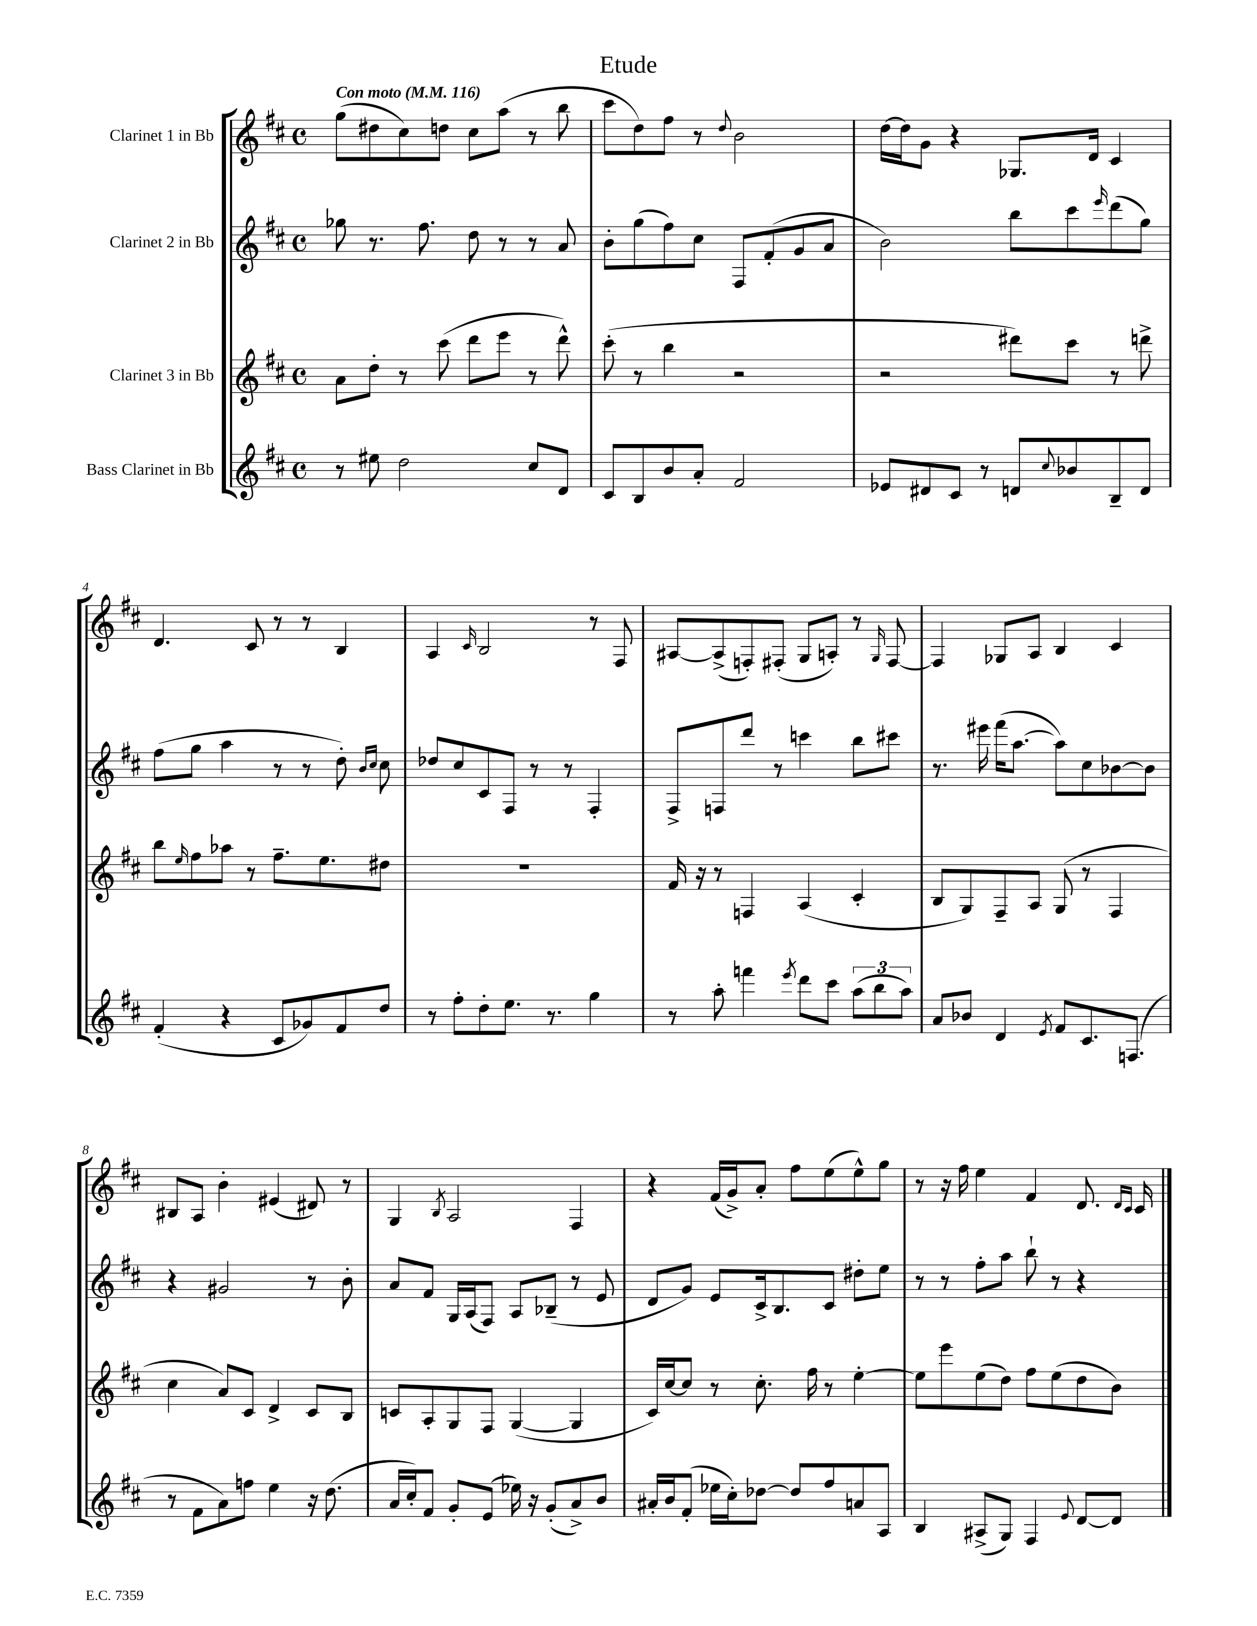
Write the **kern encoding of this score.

**kern	**kern	**kern	**kern
*part4	*part3	*part2	*part1
*staff4	*staff3	*staff2	*staff1
*I"Bass Clarinet in Bb	*I"Clarinet 3 in Bb	*I"Clarinet 2 in Bb	*I"Clarinet 1 in Bb
*clefG2	*clefG2	*clefG2	*clefG2
*k[f#c#]	*k[f#c#]	*k[f#c#]	*k[f#c#]
*M4/4	*M4/4	*M4/4	*M4/4
*met(c)	*met(c)	*met(c)	*met(c)
*MM116	*MM116	*MM116	*MM116
=1	=1	=1	=1
!	!	!	!LO:TX:a:B:t=Con moto
8r	8a\L	8gg-X\	(8gg\L
8ee#X\	8dd'\J	8.r	8dd#X\
2dd\	8r	.	8cc#\)
.	.	8.ff#\	.
.	(8ccc#\	.	8ddn\J
.	8ddd\L	8dd\	8cc#\L
.	8eee\J	8r	(8aa\J
8cc#/L	8r	8r	8r
8d/J	8ddd^^\)	8a/	8bb\
=2	=2	=2	=2
8c#/L	(8ccc#'\	8b'\L	8ccc#\L
8B/	8r	(8gg\	8dd\)
8b/	4bb\	8ff#\)	8ff#\J
8a'/J	.	8cc#\J	8r
.	.	.	8qqdd/
2f#/	2r	8F#/L	2b\
.	.	(8f#'/	.
.	.	8g/	.
.	.	8a/J	.
=3	=3	=3	=3
8e-X/L	2r	2b\)	[16dd\LL
.	.	.	16dd\J]
8d#X/	.	.	8g\J
8c#/J	.	.	4r
8r	.	.	.
8dn/L	8ddd#X\L)	8bb\L	8.G-X/L
8qqcc#/	.	.	.
8b-X/	8ccc#\J	8ccc#\	.
.	.	.	16d/Jk
.	.	16qqeee/	.
8B~/	8r	(8ddd\	4c#/
8d/J	8dddn^\	8gg\J)	.
!!LO:LB:g=z
=4	=4	=4	=4
(4f#'/	8bb\L	(8ff#\L	4.d/
.	16qqee/	.	.
.	8ff#\	8gg\J	.
4r	8aa-X\J	4aa\	.
.	8r	.	8c#/
8c#/L	8.ff#~\L	8r	8r
8g-X/)	.	8r	8r
.	8.ee\	.	.
8f#/	.	8dd'\)	4B/
.	.	16qqb/LL	.
.	.	16qqcc#/JJ	.
8dd/J	8dd#X\J	8cc#\	.
=5	=5	=5	=5
8r	1r	8dd-X/L	4A/
8ff#'\L	.	8cc#/	.
.	.	.	16qqc#/
8dd'\	.	8c#/	2B/
8.ee\J	.	8F#/J	.
.	.	8r	.
8.r	.	.	.
.	.	8r	.
4gg\	.	4F#'/	8r
.	.	.	8F#/
=6	=6	=6	=6
8r	16f#/	8F#^/L	[8A#X/L
.	16r	.	.
8aa'\	8r	8Fn/	(8A#^/]
4fffn\	4Fn/	8ddd/J	8Fn'/)
.	.	8r	(8F#X'/J
8qeee/	.	.	.
8ddd\L	(4A/	4cccn\	8G/L
8ccc#\J	.	.	8An'/J)
(12aa\L	4c#'/	8bb\L	8r
12bb\	.	.	.
.	.	.	16qqG/
.	.	8ccc#X\J	[8F#/
12aa\J)	.	.	.
=7	=7	=7	=7
8a/L	8B/L	8.r	4F#/]
8b-X/J	8G/)	.	.
.	.	16eee#X\	.
4d/	8F#~/	(16fff#\KL	8G-X/L
.	.	[8.aa\J	.
.	8A/J	.	8A/J
8qe/	.	.	.
8f#/L	(8G/	8aa\L])	4B/
8.c#/	8r	8cc#\	.
.	4F#/	[8b-X\	4c#/
(8.Fn/J	.	.	.
.	.	8b-\J]	.
!!LO:LB:g=z
=8	=8	=8	=8
8r	4cc#\	4r	8B#X/L
8f#\L	.	.	8A/J
8a\)	8a/L)	2g#X/	4b'\
8ffn\J	8c#/J	.	.
4ee\	4d^/	.	(4e#X/
16r	8c#/L	8r	8d#X/)
(8.dd\	.	.	.
.	8B/J	8b'\	8r
=9	=9	=9	=9
16a/LL	8cn/L	8a/L	4G/
16cc#'/J)	.	.	.
8f#/J	8A'/	8f#/J	.
.	.	.	8qB/
8g'/L	8G/	16G/LL	2A/
.	.	(16A/J	.
(8e/J	8F#/J	8F#/J)	.
16ee-X\)	([4G/	8A/L	.
16r	.	.	.
(8g'/L	.	(8B-X~/J	.
8a^/)	4G/]	8r	4F#/
8b/J	.	8e/	.
=10	=10	=10	=10
16a#X'/LL	16c#/LL)	8d/L	4r
16b/J	[16cc#/J	.	.
(8f#'/J	8cc#/J]	8g/J)	.
16ee-X\LL	8r	8e/L	(16f#/LL
16cc#'\J)	.	.	16g^/J)
[8dd-X\J	8.cc#'\	16c#^/k	8a'/J
.	.	8.B/	.
8dd-/L]	.	.	8ff#\L
.	16ff#\	.	.
8ff#/	8r	8c#/J	(8ee\
8an/	[4ee'\	8dd#X'\L	8ee^^\)
8A/J	.	8ee\J	8gg\J
=11	=11	=11	=11
4B/	8ee\L]	8r	8r
.	8eee\	8r	16r
.	.	.	16ff#\
(8A#X^/L	(8ee\	8ff#'\L	4ee\
8G/J)	8dd\J)	8aa\J	.
4F#/	8ff#\L	8bb`\	4f#/
.	(8ee\	8r	.
8qqe/	.	.	.
[8d/L	8dd\	4r	8.d/
8d/J]	8b\J)	.	.
.	.	.	16qqd/LL
.	.	.	16qqc#/JJ
.	.	.	16c#/
==	==	==	==
*-	*-	*-	*-
